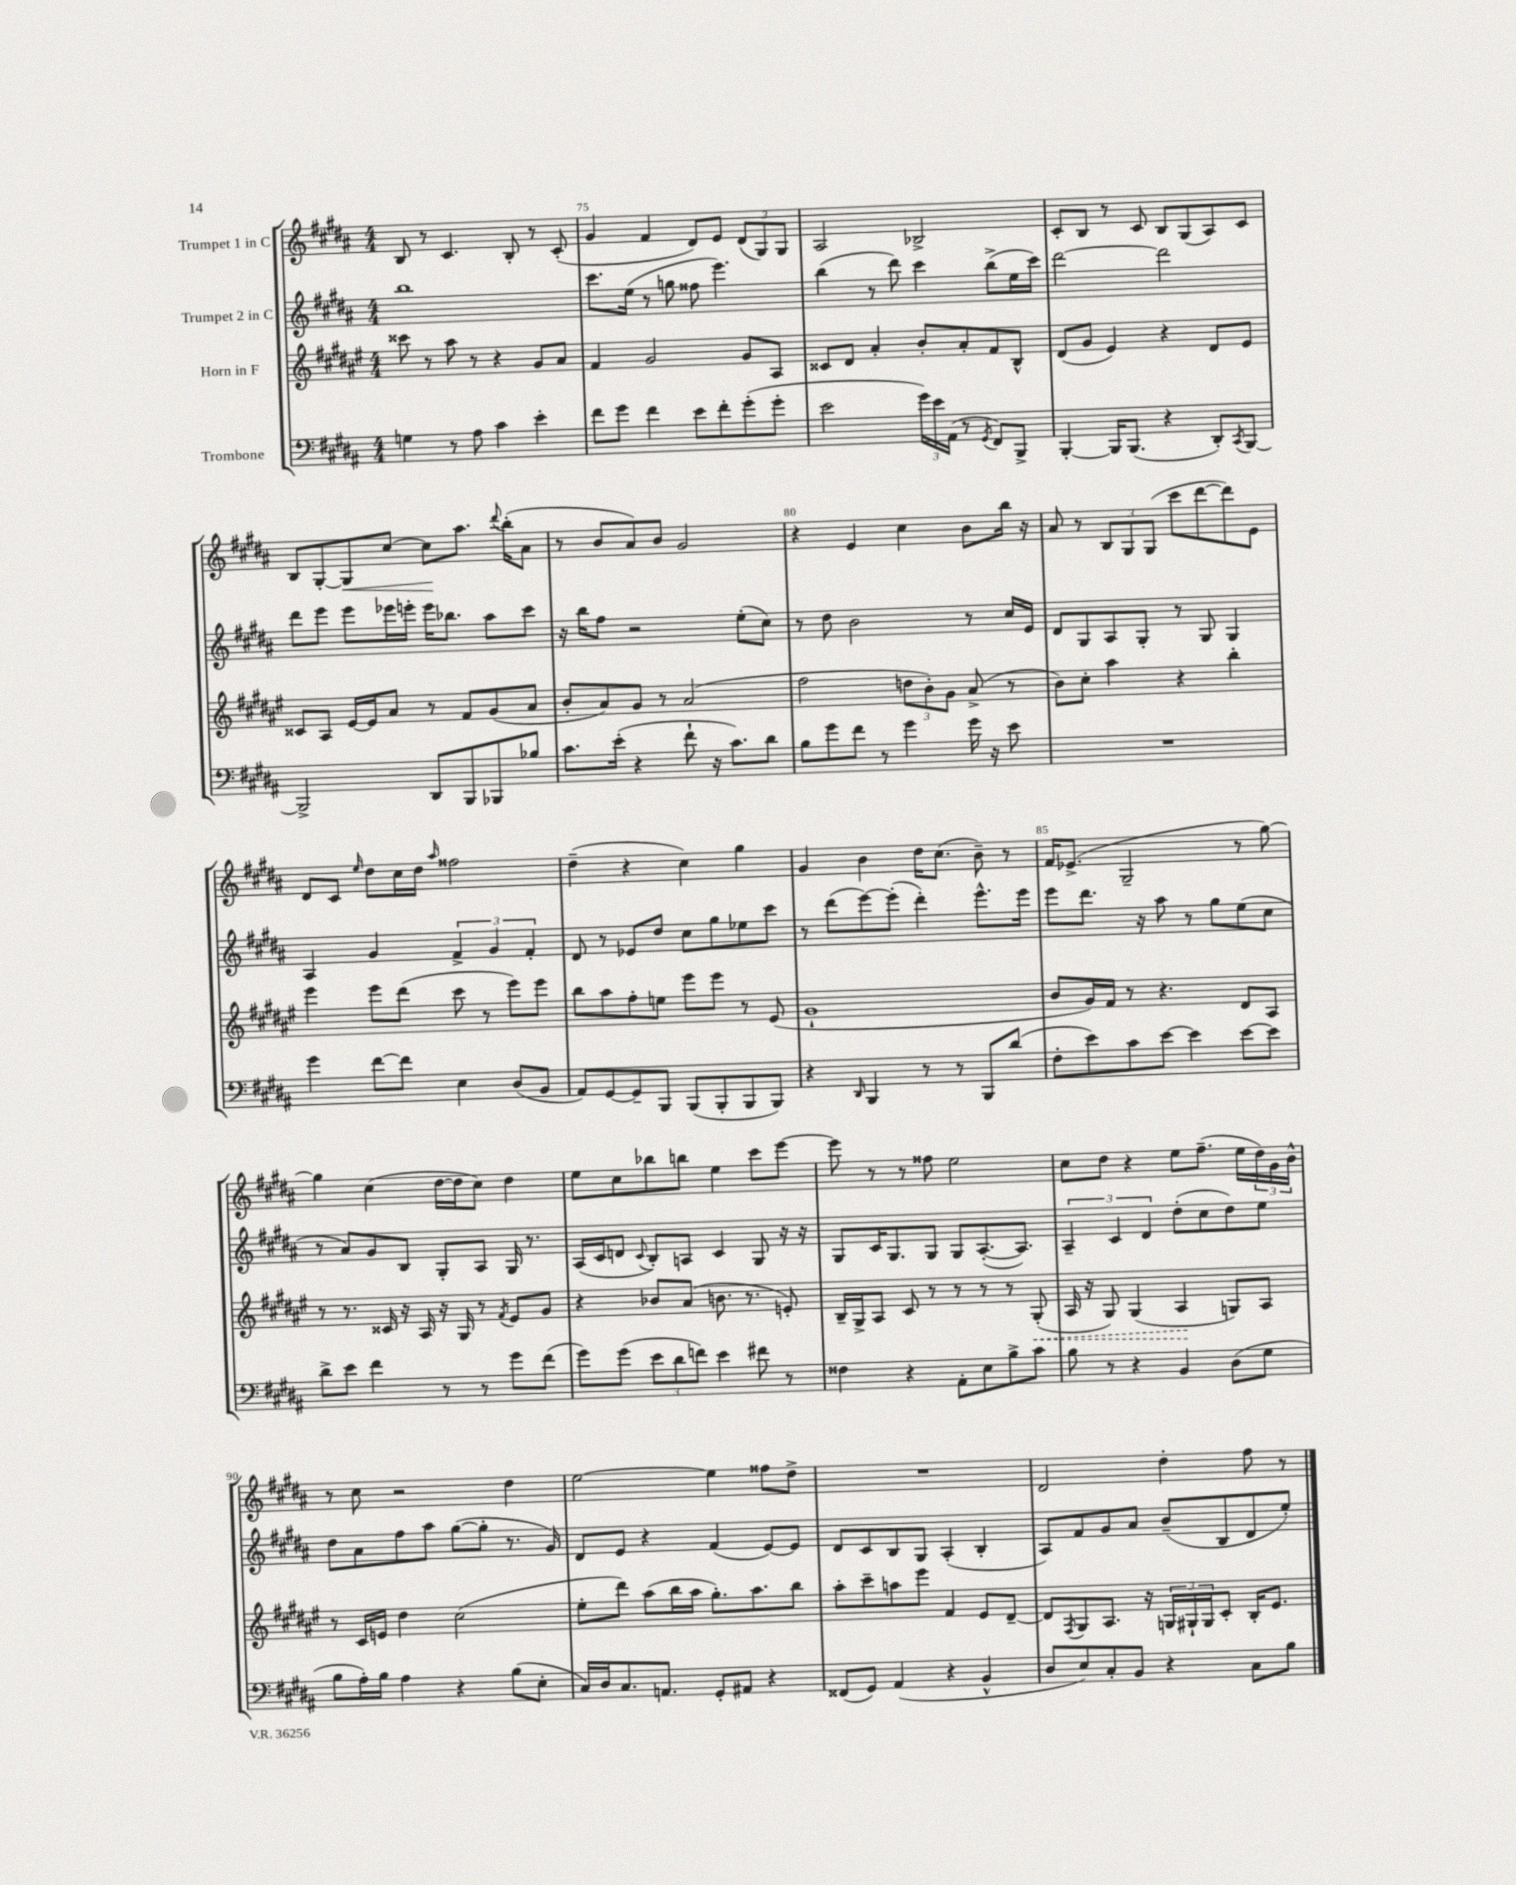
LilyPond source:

<<
\new StaffGroup <<
\new Staff = "s0" \with { instrumentName = "Trumpet 1 in C" } {
    \clef treble \key b \major \numericTimeSignature \time 4/4
    b8 r8 cis'4. b8-. r8 cis'8-.( |
    gis'4 fis'4 dis'8) e'8 \tuplet 3/2 { dis'8( gis8) gis8 } |
    ais2 bes2-> |
    cis'8-. b8 r8 cis'8 b8 gis8( ais8) cis'8 |
    b8 gis8~-. gis8\< cis''8~ cis''8\! ais''8. \appoggiatura { dis'''8 } b''16-.( ais'8 |
    r8 b'8 ais'8) b'8 gis'2 |
    r4 e'4 cis''4 b'8 b''16 r16 |
    ais'8 r8 \tuplet 3/2 { b8 gis8 gis8( } cis'''8 dis'''8~ dis'''8) e'8 |
    dis'8 cis'8 \grace { e''16 } dis''8 cis''16 dis''16 \grace { ais''16 } fisis''2 |
    dis''4--( r4 cis''4) gis''4 |
    gis'4 b'4 dis''16 cis''8.( b'8--) r8 |
    fis'16 ees'8.->( gis2-- r8 gis''8~) |
    gis''4 cis''4( dis''16~ dis''16 cis''8) dis''4 |
    e''8 cis''8 bes''8 b''8 e''4 cis'''8 e'''8~ |
    e'''8 r8 r8 fisis''8 e''2 |
    cis''8 dis''8 r4 e''8 fis''8.--( e''16 \tuplet 3/2 { dis''16) gis'16 b'16-^ } |
    r8 cis''8 r2 dis''4 |
    e''2~ e''4 fisis''8 dis''8-> |
    R1 |
    dis'2 dis''4-. fis''8 r8 \bar "|." |
}
\new Staff = "s1" \with { instrumentName = "Trumpet 2 in C" } {
    \clef treble \key b \major \numericTimeSignature \time 4/4
    b''1 |
    cis'''8. e''16( r8 g''8 fisis''8 e'''4.) |
    b''4( r8 dis'''8) cis'''4 b''8->( e''16 cis'''16) |
    dis'''2~ dis'''2 |
    dis'''8 e'''8 e'''8 ees'''16 e'''16-. e'''16 bes''8. ais''8 cis'''8 |
    r16 b''16 fis''8 r2 e''8-.( cis''8) |
    r8 dis''8 b'2 r8 cis''16 e'16 |
    dis'8 gis8 ais8 gis8-. r8 gis8 gis4 |
    ais4 gis'4 \tuplet 3/2 { fis'4-> gis'4 fis'4-. } |
    dis'8 r8 ees'8 dis''8 cis''8 gis''8 ees''8 cis'''8 |
    r8 dis'''8( e'''8~) e'''8-.( dis'''4-.) e'''8.-^ e'''16 |
    e'''8 dis'''8. r16 ais''8 r8 gis''8 e''8( cis''8 |
    r8 ais'8) gis'8 b8 gis8-. ais8 gis16 r8. |
    ais16( cis'16 d'8 \appoggiatura { cis'8 } b8-.) a8 cis'4 gis8 r16 r16 |
    gis8 cis'16 gis8. gis8 gis8 ais8.~-.( ais8.) |
    \tuplet 3/2 { ais4-- cis'4 dis'4 } dis''8-.( cis''8 dis''8) e''8 |
    dis''8 ais'8 fis''8 ais''8 gis''8~( gis''8-. r8. gis'16) |
    dis'8 e'8 r4 fis'4( e'8~) e'8 |
    dis'8 cis'8 b8 gis8 ais4-.( b4-. |
    ais8) fis'8 gis'8 ais'8 b'8--( b8 dis'8 e''8-.) \bar "|." |
}
\new Staff = "s2" \with { instrumentName = "Horn in F" } {
    \clef treble \key fis \major \numericTimeSignature \time 4/4
    cisis'''8 r8 ais''8 r8 r4 gis'8 ais'8 |
    fis'4 gis'2 gis'8 ais8 |
    cisis'8 dis'8 ais'4-. b'8-. ais'8-. fis'8 b8-^ |
    dis'8( gis'8 eis'4) r4 dis'8 eis'8 |
    cisis'8 ais8 eis'16~ eis'16 ais'8 r8 fis'8 gis'8( ais'8 |
    b'8-. ais'8) gis'8 r8 ais'2( |
    fis''2 \tuplet 3/2 { d''8 b'8-.) gis'8 } ais'8->( r8 |
    b'8) cis''8-. ais''4 r4 b''4-. |
    eis'''4 eis'''8 dis'''8( cis'''8 r8 eis'''8) eis'''8 |
    b''8 ais''8 fis''8-. e''8 eis'''8 eis'''8 r8 eis'8( |
    gis'1-! |
    b'8 gis'16) fis'16 r8 r4. dis'8 ais8 |
    r8 r8. cisis'16 r16 ais16 r16 gis16 r8 \acciaccatura { fis'8 } eis'8 gis'8 |
    r4 bes'8 ais'8( b'8. r8. e'8-.) |
    b16-- gis16-> ais8 cis'8 r8 r8 r8 r8 \once \override Hairpin.style = #'dashed-line gis8-.\<( |
    ais16 r16 gis8) gis4( ais4\! g8) ais8 |
    r8 cis'16 e'16 dis''4 cis''2( |
    eis''8-. dis'''8) ais''8( b''16 ais''16 gis''8.-.) ais''8. b''8 |
    ais''8-. cis'''8-- a''8 eis'''8 fis'4 eis'8 dis'8~-- |
    dis'8 \acciaccatura { fis8 } gis8 ais8. r16 \tuplet 3/2 { g16 gis16-! gis16 } cis'8-. b16-. eis'8. \bar "|." |
}
\new Staff = "s3" \with { instrumentName = "Trombone" } {
    \clef bass \key b \major \numericTimeSignature \time 4/4
    g4 r8 ais8 cis'4 e'4-. |
    fis'8 gis'8 fis'4 e'8 fis'8-. gis'8-.( gis'8-. |
    e'2 \tuplet 3/2 { gis'16) e'16 ais,16( } r8 \acciaccatura { gis,8 } fis,8) b,,8-> |
    b,,4~-. b,,16 b,,8.( r4 dis,8-.) \acciaccatura { cis,8 } b,,8~ |
    b,,2-> dis,8 b,,8 bes,,8 bes8 |
    cis'8. e'16-.( r4 fis'8-! r16 cis'8.) dis'8 |
    b8 gis'8 fis'8 r8 gis'4 gis'16 r16 e'8 |
    R1 |
    gis'4 fis'8~ fis'8 e4 dis8( b,8 |
    ais,8) gis,8~ gis,8-- b,,8 b,,8( b,,8-. b,,8 b,,8) |
    r4 \grace { dis,16 } b,,4 r8 r8 b,,8 dis'8( |
    fis8-. e'8) cis'8 e'8~ e'4 e'8~ e'8 |
    dis'8-> e'8 fis'4 r8 r8 gis'8 fis'8( |
    gis'8) gis'8( \tuplet 3/2 { e'8 dis'8 f'8) } e'4 fis'8 r8 |
    fisis4 r4 ais,8-. e8 b8-> cis'8 |
    b8 r8 r4 b,4 dis8( gis8 |
    b8 ais16-.) b16 ais4 r4 b8( e8-. |
    cis16) dis16 cis8. a,8. gis,8-. ais,8 r4 |
    fisis,8( gis,8) ais,4( r4 b,4-^ |
    dis8 e8) cis8-. b,8 r4 cis8 b8 \bar "|." |
}
>>
>>
\layout { \context { \Score currentBarNumber = #74 \override BarNumber.break-visibility = ##(#f #t #t) barNumberVisibility = #(every-nth-bar-number-visible 5) } }
